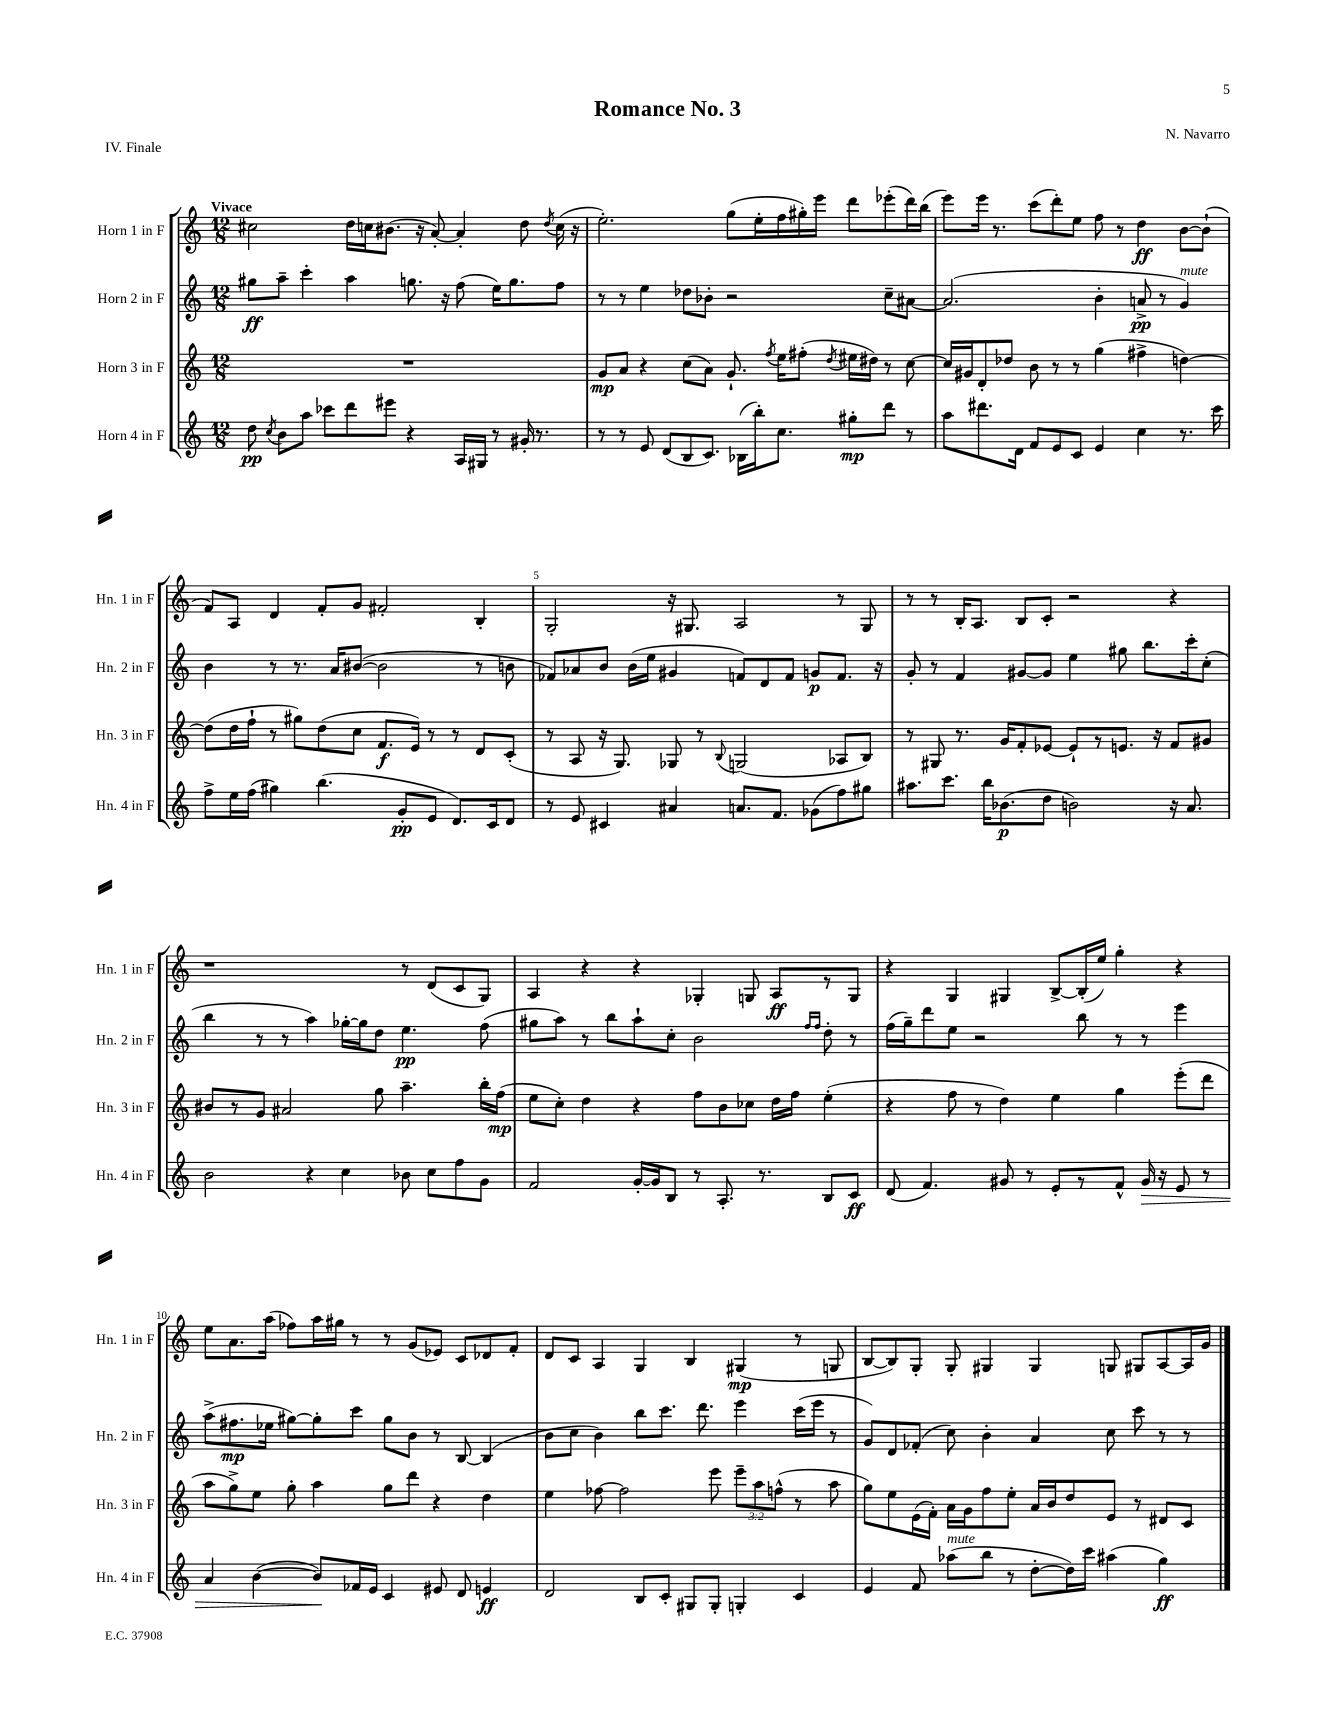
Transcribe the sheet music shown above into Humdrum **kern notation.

**kern	**dynam	**kern	**dynam	**kern	**dynam	**kern	**dynam
*part4	*part4	*part3	*part3	*part2	*part2	*part1	*part1
*staff4	*staff4	*staff3	*staff3	*staff2	*staff2	*staff1	*staff1
*I"Horn 4 in F	*	*I"Horn 3 in F	*	*I"Horn 2 in F	*	*I"Horn 1 in F	*
*I'Hn. 4 in F	*	*I'Hn. 3 in F	*	*I'Hn. 2 in F	*	*I'Hn. 1 in F	*
*clefG2	*	*clefG2	*	*clefG2	*	*clefG2	*
*k[]	*	*k[]	*	*k[]	*	*k[]	*
*M12/8	*	*M12/8	*	*M12/8	*	*M12/8	*
=1	=1	=1	=1	=1	=1	=1	=1
!	!	!	!	!	!	!LO:TX:a:B:t=Vivace	!
8dd\	pp	1.r	.	8gg#X\L	ff	2cc#X\	.
8qcc/	.	.	.	.	.	.	.
8b\L	.	.	.	8aa~\J	.	.	.
8aa\J	.	.	.	4ccc'\	.	.	.
8ccc-X\L	.	.	.	.	.	.	.
8ddd\	.	.	.	4aa\	.	16dd\LL	.
.	.	.	.	.	.	16ccn\J	.
8eee#X\J	.	.	.	.	.	(8.b#X\J	.
4r	.	.	.	8.ggn\	.	.	.
.	.	.	.	.	.	16r	.
.	.	.	.	.	.	[8a'/)	.
.	.	.	.	16r	.	.	.
16A/LL	.	.	.	(8ff\	.	4a'/]	.
16G#X/JJ	.	.	.	.	.	.	.
8r	.	.	.	16ee\KL)	.	.	.
.	.	.	.	8.gg\	.	.	.
16g#X'/	.	.	.	.	.	8dd\	.
8.r	.	.	.	.	.	.	.
.	.	.	.	.	.	8qdd/	.
.	.	.	.	8ff\J	.	(16cc\	.
.	.	.	.	.	.	16r	.
=2	=2	=2	=2	=2	=2	=2	=2
8r	.	8g/L	mp	8r	.	2.ee'\)	.
8r	.	8a/J	.	8r	.	.	.
8e/	.	4r	.	4ee\	.	.	.
(8d/L	.	.	.	.	.	.	.
8B/	.	(8cc\L	.	8dd-X\L	.	.	.
8.c/J)	.	8a\J)	.	8b-X'\J	.	.	.
.	.	8.g`/	.	2r	.	(8gg\L	.
(16B-X\LL	.	.	.	.	.	.	.
16bb'\J)	.	.	.	.	.	16ee'\L	.
.	.	8qff/	.	.	.	.	.
8.cc\J	.	16ee\KL	.	.	.	16ff\	.
.	.	(8ff#X'\J	.	.	.	16gg#X'\)	.
.	.	.	.	.	.	16eee\JJ	.
.	.	8qdd/	.	.	.	.	.
8gg#X'\L	mp	16ee#X\LL	.	.	.	8ddd\L	.
.	.	16dd#X\JJ)	.	.	.	.	.
8ddd\J	.	8r	.	8cc~\L	.	(8eee-X'\	.
8r	.	[8cc\	.	[8a#X\J	.	16ddd\L)	.
.	.	.	.	.	.	(16bb\JJ	.
=3	=3	=3	=3	=3	=3	=3	=3
8aa\L	.	16cc/LL]	.	(2.a#/]	.	8eee\L)	.
.	.	16g#X/J	.	.	.	.	.
8.ddd#X\	.	8d'/	.	.	.	16eee\Jk	.
.	.	.	.	.	.	8.r	.
.	.	8dd-X/J	.	.	.	.	.
16d\Jk	.	.	.	.	.	.	.
8f/L	.	8b\	.	.	.	(8ccc\L	.
8e/	.	8r	.	.	.	8ddd'\)	.
8c/J	.	8r	.	.	.	8ee\J	.
4e/	.	(4gg\	.	4b'\	.	8ff\	.
.	.	.	.	.	.	8r	.
4cc\	.	4ff#X^\	.	8an^/	pp	4dd\	ff
.	.	.	.	8r	.	.	.
!	!	!	!	!LO:TX:a:i:t=mute	!	!	!
8.r	.	[4ddn\)	.	4g/)	.	[8b\L	.
.	.	.	.	.	.	(8b`\J]	.
16ccc\	.	.	.	.	.	.	.
!!LO:LB:g=z
=4	=4	=4	=4	=4	=4	=4	=4
8ff^\L	.	(8dd\L]	.	4b\	.	8f/L)	.
16ee\L	.	16dd\L	.	.	.	8A/J	.
(16ff\JJ	.	16ff`\JJ	.	.	.	.	.
4gg#X\)	.	8r	.	8r	.	4d/	.
.	.	8gg#X\L)	.	8.r	.	.	.
(4.bb\	.	(8dd\	.	.	.	8f'/L	.
.	.	.	.	16a/KL	.	.	.
.	.	8cc\J	.	([8b#X/J	.	8g/J	.
.	.	8.f/L	f	2b#\]	.	2f#X'/	.
8g'/L	pp	.	.	.	.	.	.
.	.	16e/Jk)	.	.	.	.	.
8e/J	.	8r	.	.	.	.	.
8.d/L)	.	8r	.	.	.	.	.
.	.	8d/L	.	8r	.	4B'/	.
16c/k	.	.	.	.	.	.	.
8d/J	.	(8c'/J	.	8bn\	.	.	.
=5	=5	=5	=5	=5	=5	=5	=5
8r	.	8r	.	8f-X/L)	.	2G'/	.
8e/	.	8A/	.	8a-X/	.	.	.
4c#X/	.	16r	.	8b/J	.	.	.
.	.	8.G/)	.	.	.	.	.
.	.	.	.	(16b\LL	.	.	.
.	.	.	.	16ee\JJ	.	.	.
4a#X/	.	8G-X/	.	4g#X/	.	16r	.
.	.	.	.	.	.	8.G#X/	.
.	.	8r	.	.	.	.	.
.	.	8qqB/	.	.	.	.	.
8.an/L	.	(2Gn/	.	8fn/L)	.	2A/	.
.	.	.	.	8d/	.	.	.
8.f/J	.	.	.	.	.	.	.
.	.	.	.	8f/J	.	.	.
(8g-X\L	.	.	.	8gn/L	p	.	.
8ff\)	.	8A-X/L	.	8.f/J	.	8r	.
8gg#X\J	.	8B/J)	.	.	.	8G#/	.
.	.	.	.	16r	.	.	.
=6	=6	=6	=6	=6	=6	=6	=6
8.aa#X\L	.	8r	.	8g'/	.	8r	.
.	.	8G#X/	.	8r	.	8r	.
8.ccc\J	.	.	.	.	.	.	.
.	.	8.r	.	4f/	.	16B'/KL	.
.	.	.	.	.	.	8.A/J	.
16bb\KL	.	.	.	.	.	.	.
(8.b-X\	p	16g/KL	.	.	.	.	.
.	.	8f'/	.	[8g#X/L	.	8B/L	.
8dd\J	.	[8e-X/J	.	8g#/J]	.	8c'/J	.
2bn\)	.	8e-`/L]	.	4ee\	.	2r	.
.	.	8r	.	.	.	.	.
.	.	8.en/J	.	8gg#X\	.	.	.
.	.	.	.	8.bb\L	.	.	.
.	.	16r	.	.	.	.	.
16r	.	8f/L	.	.	.	4r	.
8.a/	.	.	.	16ccc'\k	.	.	.
.	.	8g#X/J	.	(8cc'\J	.	.	.
!!LO:LB:g=z
=7	=7	=7	=7	=7	=7	=7	=7
2b\	.	8b#X/L	.	4bb\	.	1r	.
.	.	8r	.	.	.	.	.
.	.	8g/J	.	8r	.	.	.
.	.	2a#X/	.	8r	.	.	.
4r	.	.	.	4aa\)	.	.	.
4cc\	.	.	.	[16gg-X'\LL	.	.	.
.	.	.	.	16gg-\J]	.	.	.
.	.	8gg\	.	8dd\J	.	.	.
8b-X\	.	4.aa~\	.	4.ee\	pp	8r	.
8cc\L	.	.	.	.	.	(8d/L	.
8ff\	.	.	.	.	.	8c/	.
8g\J	.	16bb'\LL	.	(8ff\	.	8G/J)	.
.	.	(16ff\JJ	mp	.	.	.	.
=8	=8	=8	=8	=8	=8	=8	=8
2f/	.	8ee\L	.	8gg#X\L	.	4A/	.
.	.	8cc'\J)	.	8aa\J)	.	.	.
.	.	4dd\	.	8r	.	4r	.
.	.	.	.	8bb\L	.	.	.
[16g'/LL	.	4r	.	8aa`\	.	4r	.
16g/J]	.	.	.	.	.	.	.
8B/J	.	.	.	8cc'\J	.	.	.
8r	.	8ff\L	.	2b\	.	4G-X'/	.
8.A'/	.	8b\	.	.	.	.	.
.	.	8cc-X\J	.	.	.	8Gn/	.
8.r	.	.	.	.	.	.	.
.	.	16dd\LL	.	.	.	8A/L	ff
.	.	16ff\JJ	.	.	.	.	.
.	.	.	.	16qqff/LL	.	.	.
.	.	.	.	16qqff/JJ	.	.	.
8B/L	.	(4ee'\	.	8dd'\	.	8r	.
8c/J	ff	.	.	8r	.	8G/J	.
=9	=9	=9	=9	=9	=9	=9	=9
(8d/	.	4r	.	(16ff\LL	.	4r	.
.	.	.	.	16gg~\J)	.	.	.
4.f/)	.	.	.	8ddd\	.	.	.
.	.	8ff\	.	8ee\J	.	4G/	.
.	.	8r	.	2r	.	.	.
8g#X/	.	4dd\)	.	.	.	4G#X/	.
8r	.	.	.	.	.	.	.
8e'/L	.	4ee\	.	.	.	[8B^/L	.
8r	.	.	.	8bb\	.	(16B'/L]	.
.	.	.	.	.	.	16ee/JJ)	.
8f^^/J	.	4gg\	.	8r	.	4gg'\	.
!	!LO:HP:b	!	!	!	!	!	!
16g#/	>	.	.	8r	.	.	.
16r	.	.	.	.	.	.	.
8e/	.	(8eee'\L	.	4eee\	.	4r	.
8r	.	8ddd\J	.	.	.	.	.
!!LO:LB:g=z
=10	=10	=10	=10	=10	=10	=10	=10
4a/	.	8aa\L	.	(8aa^\L	.	8ee\L	.
.	.	8gg^\)	.	8.ff#X\	mp	8.a\	.
([4b\	.	8ee\J	.	.	.	.	.
.	.	.	.	16ee-X\Jk	.	(16aa\Jk	.
.	.	8gg'\	.	[8gg#X\L)	.	8ff-X\L)	.
8b/L])	.	4aa\	.	8gg#'\]	.	16aa\L	.
.	.	.	.	.	.	16gg#X\JJ	.
16f-X/L	]	.	.	8ccc\J	.	8r	.
16e/JJ	.	.	.	.	.	.	.
4c/	.	8gg\L	.	8gg#\L	.	8r	.
.	.	8ddd\J	.	8b\J	.	(8g/L	.
8e#X/	.	4r	.	8r	.	8e-X/J)	.
8d/	.	.	.	[8B/	.	8c/L	.
4en/	ff	4dd\	.	(4B/]	.	8d-X/	.
.	.	.	.	.	.	8f'/J	.
=11	=11	=11	=11	=11	=11	=11	=11
2d/	.	4ee\	.	8b\L	.	8d/L	.
.	.	.	.	8cc\J	.	8c/J	.
.	.	[8ff-X\	.	4b\)	.	4A/	.
.	.	2ff-\]	.	.	.	.	.
8B/L	.	.	.	8bb\L	.	4G/	.
8c'/J	.	.	.	8.ccc\J	.	.	.
8G#X/L	.	.	.	.	.	4B/	.
.	.	.	.	8.ddd\	.	.	.
8G#'/J	.	8eee\	.	.	.	.	.
4Gn'/	.	12eee~\L	.	4eee\	.	(4G#X/	mp
.	.	12aa\	.	.	.	.	.
.	.	(12ffn^^\J	.	.	.	.	.
4c/	.	8r	.	(16ccc\LL	.	8r	.
.	.	.	.	16eee\JJ	.	.	.
.	.	8aa\	.	8r	.	8Gn/	.
=12	=12	=12	=12	=12	=12	=12	=12
4e/	.	8gg\L)	.	8g/L)	.	[8B/L	.
.	.	8ee\	.	8d/	.	8B/])	.
8f/	.	(16e\L	.	(8f-X'/J	.	8G'/J	.
.	.	16f'\JJ)	.	.	.	.	.
!LO:TX:a:i:t=mute	!	!	!	!	!	!	!
(8aa-X\L	.	16a\LL	.	8cc\)	.	8G'/	.
.	.	16g\J	.	.	.	.	.
8bb\J	.	8ff\	.	4b'\	.	4G#X/	.
8r	.	8ee'\J	.	.	.	.	.
[8dd'\L	.	16a/LL	.	4a/	.	4G#/	.
.	.	16b/J	.	.	.	.	.
16dd\L])	.	8dd/	.	.	.	.	.
16ccc\JJ	.	.	.	.	.	.	.
(4aa#X\	.	8e/J	.	8cc\	.	8Gn/	.
.	.	8r	.	8ccc\	.	8G#X/L	.
4gg\)	ff	8d#X/L	.	8r	.	[8A/	.
.	.	8c/J	.	8r	.	16A/L]	.
.	.	.	.	.	.	16g/JJ	.
==	==	==	==	==	==	==	==
*-	*-	*-	*-	*-	*-	*-	*-
